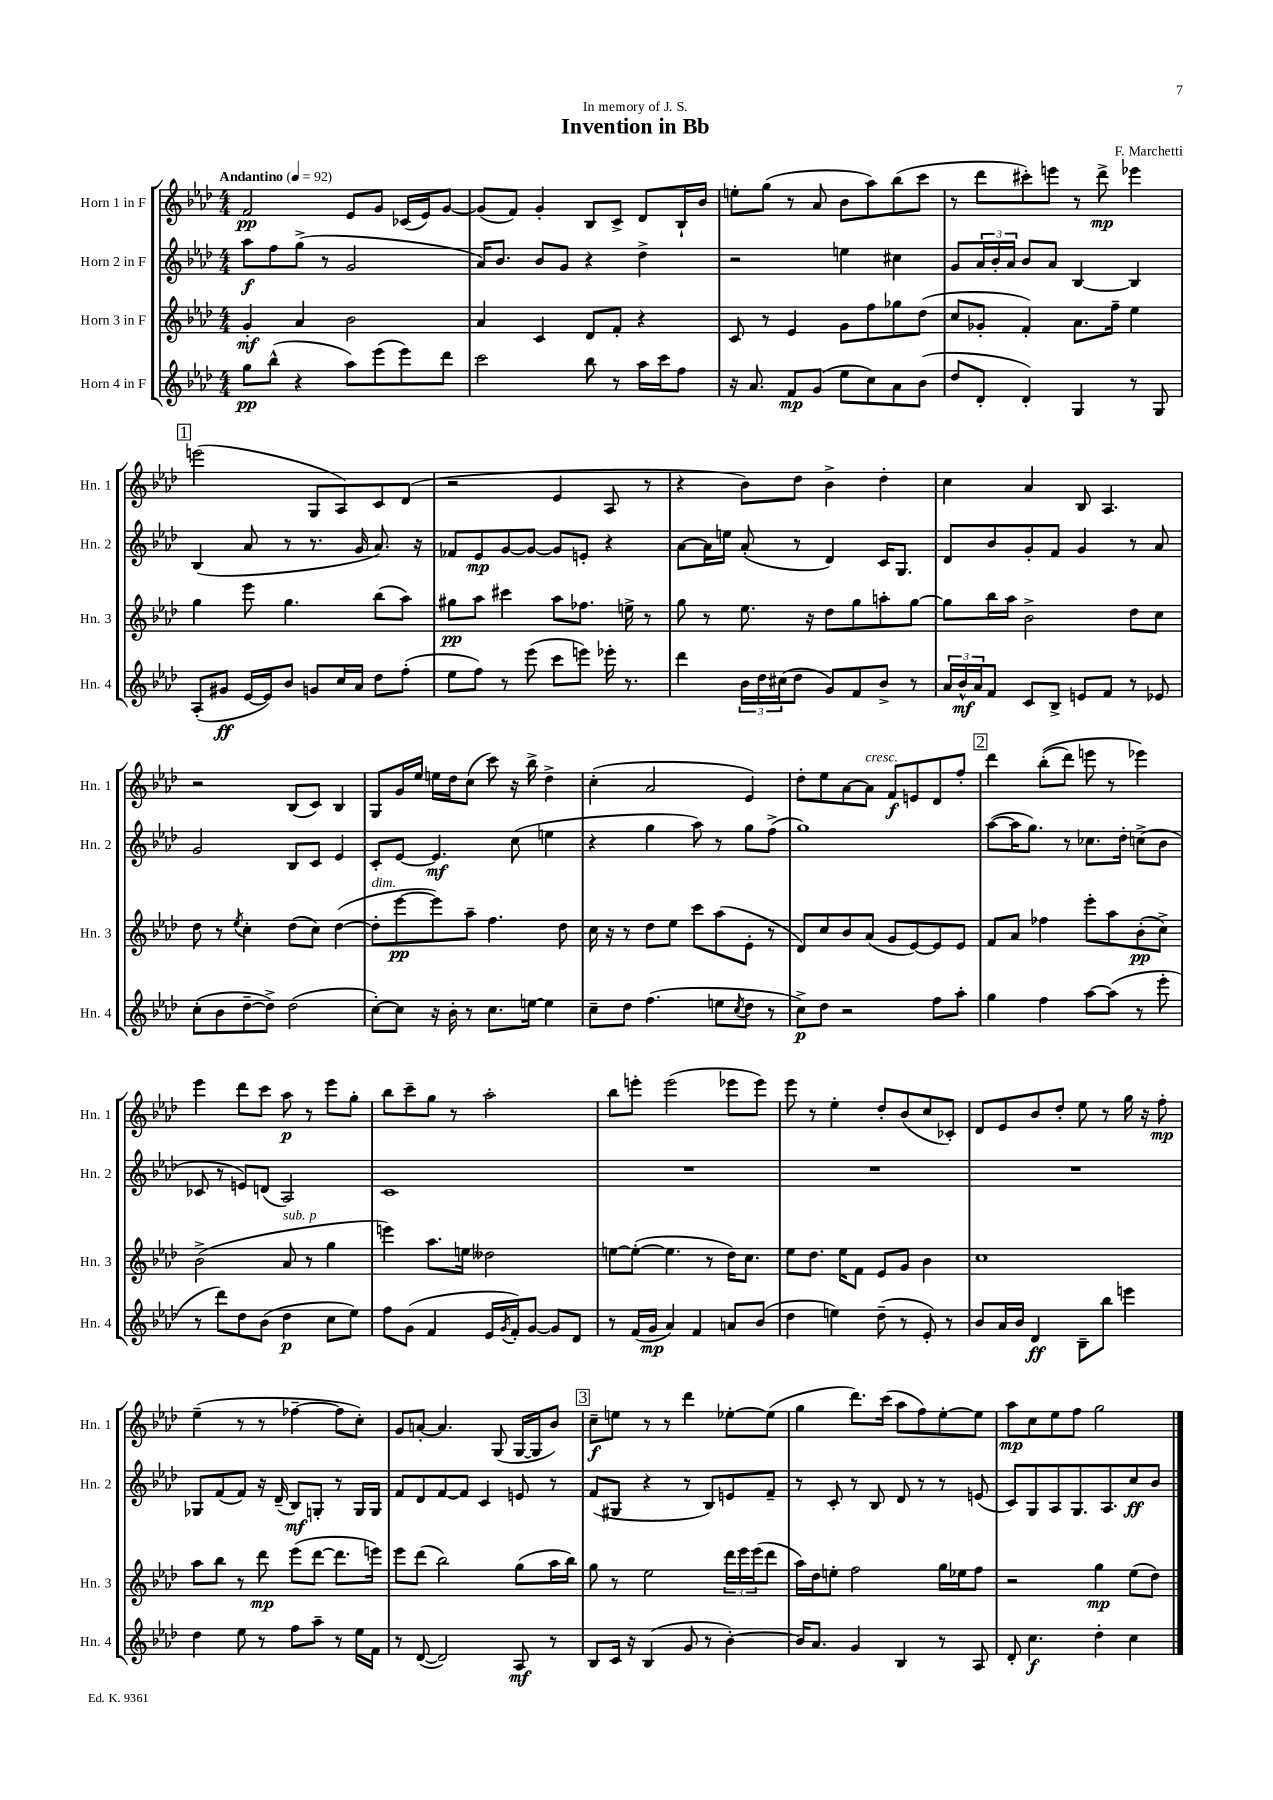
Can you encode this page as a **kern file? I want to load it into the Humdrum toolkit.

**kern	**kern	**kern	**kern
*staff4	*staff3	*staff2	*staff1
*clefG2	*clefG2	*clefG2	*clefG2
*k[b-e-a-d-]	*k[b-e-a-d-]	*k[b-e-a-d-]	*k[b-e-a-d-]
*M4/4	*M4/4	*M4/4	*M4/4
*MM92	*MM92	*MM92	*MM92
8gg\L	4g'/	8aa-\L	2f/
(8bb-^^\J	.	8ff\	.
4r	4a-/	(8gg^\J	.
.	.	8r	.
8aa-\L)	2b-\	2g/	8e-/L
(8eee-\	.	.	8g/J
8eee-\)	.	.	(16c-/LL
.	.	.	16e-/J)
8ddd-\J	.	.	[8g/J
=	=	=	=
2ccc\	4a-/	16a-/LK)	(8g/]L
.	.	8.b-/J	.
.	.	.	8f/J)
.	4c/	8b-/L	4g'/
.	.	8g/J	.
8bb-\	8d-/L	4r	8B-/L
8r	8f'/J	.	8c^/J
16aa-\LL	4r	4dd-^\	8d-/L
16ccc\J	.	.	.
8ff\J	.	.	16B-`/L
.	.	.	16b-/JJ
=	=	=	=
16r	8c/	2r	8ee'\L
8.a-/	.	.	.
.	8r	.	(8gg\J
8f/L	4e-/	.	8r
(8g/J	.	.	8a-/
8ee-\L	8g\L	4ee\	8b-\L
8cc\)	8ff\	.	8aa-\)
8a-\	8gg-\	4cc#\	(8bb-\
(8b-\J	(8dd-\J	.	8ccc\J
=	=	=	=
8dd-/L	8cc/L	8g/L	8r
8d-'/J	8g-'/J	24a-/L	8ddd-\L
.	.	24b-'/	.
.	.	24a-/JJ	.
4d-'/)	4f'/)	8b-/L	8ccc#'\)
.	.	8a-/J	8eee\J
4G/	8.a-\L	[4B-/	8r
.	.	.	8ddd-^\
.	16ff~\Jk	.	.
8r	4ee-\	4B-/]	4eee-\
8G/	.	.	.
=	=	=	=
(8A-'/L	4gg\	(4B-/	(2eee\
8g#/J	.	.	.
[16e-/LL	8eee-\	8a-/	.
16e-/]J)	.	.	.
8b-/J	4.gg\	8r	.
8g/L	.	8.r	8G/L
16cc/L	.	.	8A-/)
16a-/JJ	.	16g/	.
8dd-\L	(8bb-\L	8.a-/)	8c/
(8ff'\J	8aa-\J)	.	(8d-/J
.	.	16r	.
=	=	=	=
8ee-\L	8gg#\L	8f-/L	2r
8ff\J)	8aa-\J	8e-/	.
8r	4ccc#\	[8g/	.
(8eee-\	.	8g/_J	.
8ccc\L	8aa-\L	8g/]L	4e-/
8eee\J)	8.ff-\J	8e'/J	.
16eee-'\	.	4r	8A-/
8.r	16ee^\	.	.
.	8r	.	8r
=	=	=	=
4ddd-\	8gg\	[8a-\L	4r
.	8r	16a-\]L	.
.	.	16ee\JJ	.
24b-\LL	8.ee-\	(8a-'/	8b-\L)
24dd-\	.	.	.
(24cc#\J	.	.	.
8dd-\J	.	8r	8dd-\J
.	16r	.	.
8g/L)	8dd-\L	4d-/)	4b-^\
8f/	8gg\	.	.
8b-^/J	8aa'\	16c/LK	4dd-'\
.	.	8.G/J	.
8r	[8gg\J	.	.
=	=	=	=
24a-/LL	8gg\]L	8d-/L	4cc\
24b-^^/	.	.	.
24a-/J	.	.	.
8f/J	16bb-\L	8b-/	.
.	16aa-\JJ	.	.
8c/L	2b-^\	8g'/	4a-/
8B-^/J	.	8f/J	.
8e/L	.	4g/	8B-/
8f/J	.	.	4.A-/
8r	8dd-\L	8r	.
8e-/	8cc\J	8a-/	.
=	=	=	=
(8cc'\L	8dd-\	2g/	2r
8b-\	8r	.	.
.	8qee-/	.	.
[8dd-~\	4cc'\	.	.
8dd-^\]J)	.	.	.
(2dd-\	(8dd-\L	8B-/L	(8B-/L
.	8cc\J)	8c/J	8c/J)
.	([4dd-\	4e-/	4B-/
=	=	=	=
[8cc'\L)	8dd-'\]L	8c'/L	8G/L
8cc\]J	[8eee-\	[8e-/J	16g/L
.	.	.	16ee-/JJ
16r	8eee-\])	4.e-/]	16ee\LL
16b-'\	.	.	16dd-\J
8r	8aa-~\J	.	(8cc\J
8.cc\L	4.ff\	.	8ccc\)
.	.	(8cc\	16r
[16ee\Jk	.	.	16bb-^\
4ee\]	.	4ee\	4dd-^\
.	8dd-\	.	.
=	=	=	=
8cc~\L	16cc\	4r	(4cc'\
.	16r	.	.
8dd-\J	8r	.	.
(4.ff\	8dd-\L	4gg\	2a-/
.	8ee-\J	.	.
.	8ccc\L	8aa-\)	.
8ee\L	(8aa-\	8r	.
8qcc/	.	.	.
8dd-\J	8e-'\J	8gg\L	4e-/)
8r	8r	(8ff^\J	.
=	=	=	=
8cc^\L)	8d-/L)	1gg)	8dd-'\L
8dd-\J	8cc/	.	8ee-\
2r	8b-/	.	[8a-\
.	(8a-/J	.	8a-\]J
.	8g/L	.	8f/L
.	[8e-/)	.	8e/
8ff\L	8e-/]	.	8d-/
8aa-'\J	8e-/J	.	8ff'/J
=	=	=	=
4gg\	8f/L	([8aa-\L	4ddd-\
.	8a-/J	16aa-\]K	.
.	.	8.gg\J)	.
4ff\	4ff-\	.	&((8bb-'\L
.	.	8r	8ddd-\J)
[8aa-\L	8eee-'\L	8.cc-\L	8eee\
(8aa-\]J	8aa-\	.	8r
.	.	16dd-'\Jk	.
8r	(8b-'\	(8cc^\L	4eee-\&)
8eee-'\	8cc^\J)	8b-\J	.
=	=	=	=
8r	(2b-^\	8c-/	4eee-\
8ddd-\L)	.	8r	.
8dd-\	.	8e/L)	8ddd-\L
(8b-\J	.	(8d/J	8ccc\J
4dd-\	8a-/	2A-/)	8aa-\
.	8r	.	8r
8cc\L	4gg\	.	8eee-\L
8ee-\J)	.	.	8gg'\J
=	=	=	=
8ff\L	4eee\)	1c	8bb-\L
(8g\J	.	.	8ccc~\
4f/	8.aa-\L	.	8gg\J
.	.	.	8r
.	16ee\Jk	.	.
16e-/LL	2dd--\	.	2aa-'\
8qg/	.	.	.
16f'/J)	.	.	.
[8g/J	.	.	.
8g/]L	.	.	.
8d-/J	.	.	.
=	=	=	=
8r	[8ee\L	1r	8bb-\L
(16f/LL	(8ee'\_J	.	8eee'\J
16g/JJ	.	.	.
4a-/)	4.ee\]	.	(2eee\
4f/	.	.	.
.	8r	.	.
8a/L	16dd-\LK)	.	8eee-\L
.	8.cc\J	.	.
(8b-/J	.	.	8eee-\J)
=	=	=	=
4dd-\	8ee-\L	1r	8eee-\
.	8.dd-\J	.	8r
4ee\)	.	.	4ee-'\
.	16ee-\LK	.	.
.	8f\J	.	.
(8dd-~\	8e-/L	.	8dd-'/L
8r	8g/J	.	(8b-/
8e-'/)	4b-\	.	8cc/
8r	.	.	8c-'/J)
=	=	=	=
8b-/L	1cc	1r	8d-/L
16a-/L	.	.	8e-/
16b-/JJ	.	.	.
4d-/	.	.	8b-/
.	.	.	8dd-'/J
8B-~\L	.	.	8ee-\
8bb-\J	.	.	8r
4eee\	.	.	16gg\
.	.	.	16r
.	.	.	8ff'\
=	=	=	=
4dd-\	8aa-\L	8G-/L	(4ee-~\
.	8bb-\J	(8f/	.
8ee-\	8r	8f/J)	8r
8r	8ddd-\	16r	8r
.	.	(16d-~/	.
8ff\L	(8eee-\L	8B-/L)	[4ff-~\
8aa-~\J	[8ddd-\J	8G'/J	.
8r	8.ddd-\]L	8r	8ff-\]L
16ee-\LL	.	16G/LL	8cc'\J)
16f\JJ	16eee\Jk)	16G/JJ	.
=	=	=	=
8r	8eee-\L	8f/L	8g/L
([8d-/	(8ddd-\J	8d-/	[8a'/J
2d-/])	2bb-\)	[8f/	4.a/]
.	.	8f/]J	.
.	.	4c/	.
.	.	.	(8G/
8A-/	(8gg\L	8e/	[16G/LL
.	.	.	16G/]J
8r	16aa-\L	8r	8b-/J)
.	16bb-\JJ)	.	.
=	=	=	=
8B-/L	8gg\	(8f/L	8cc~\L
16c/Jk	8r	8G#/J	8ee\J
16r	.	.	.
(4B-/	2ee-\	4r	8r
.	.	.	8r
8g/	.	8r	4ddd-\
8r	.	8B-/L)	.
[4b-'\)	24ddd-\LL	8e/	[8ee-'\L
.	24eee-\	.	.
.	(24eee-\J	.	.
.	8ddd-\J	8f~/J	(8ee-\]J
=	=	=	=
16b-/]LK	16aa-\LL)	8r	4gg\
8.a-/J	16dd-\J	.	.
.	8ee'\J	8c'/	.
4g/	2ff\	8r	8.ddd-\L)
.	.	8B-/	.
.	.	.	(16ccc\Jk
4B-/	.	8d-/	8aa-\L
.	.	8r	8ff\)
8r	16gg\LL	8r	[8ee-'\
.	16ee-\J	.	.
8A-/	8ff\J	(8e/	8ee-\]J
=	=	=	=
8d-'/	2r	8c/L)	8aa-\L
4.cc\	.	8G/	8cc\
.	.	8A-/	8ee-\
.	.	8.G/	8ff\J
4dd-'\	4gg\	.	2gg\
.	.	8.A-/	.
4cc\	(8ee-\L	8cc/	.
.	8dd-\J)	8b-/J	.
==	==	==	==
*-	*-	*-	*-
